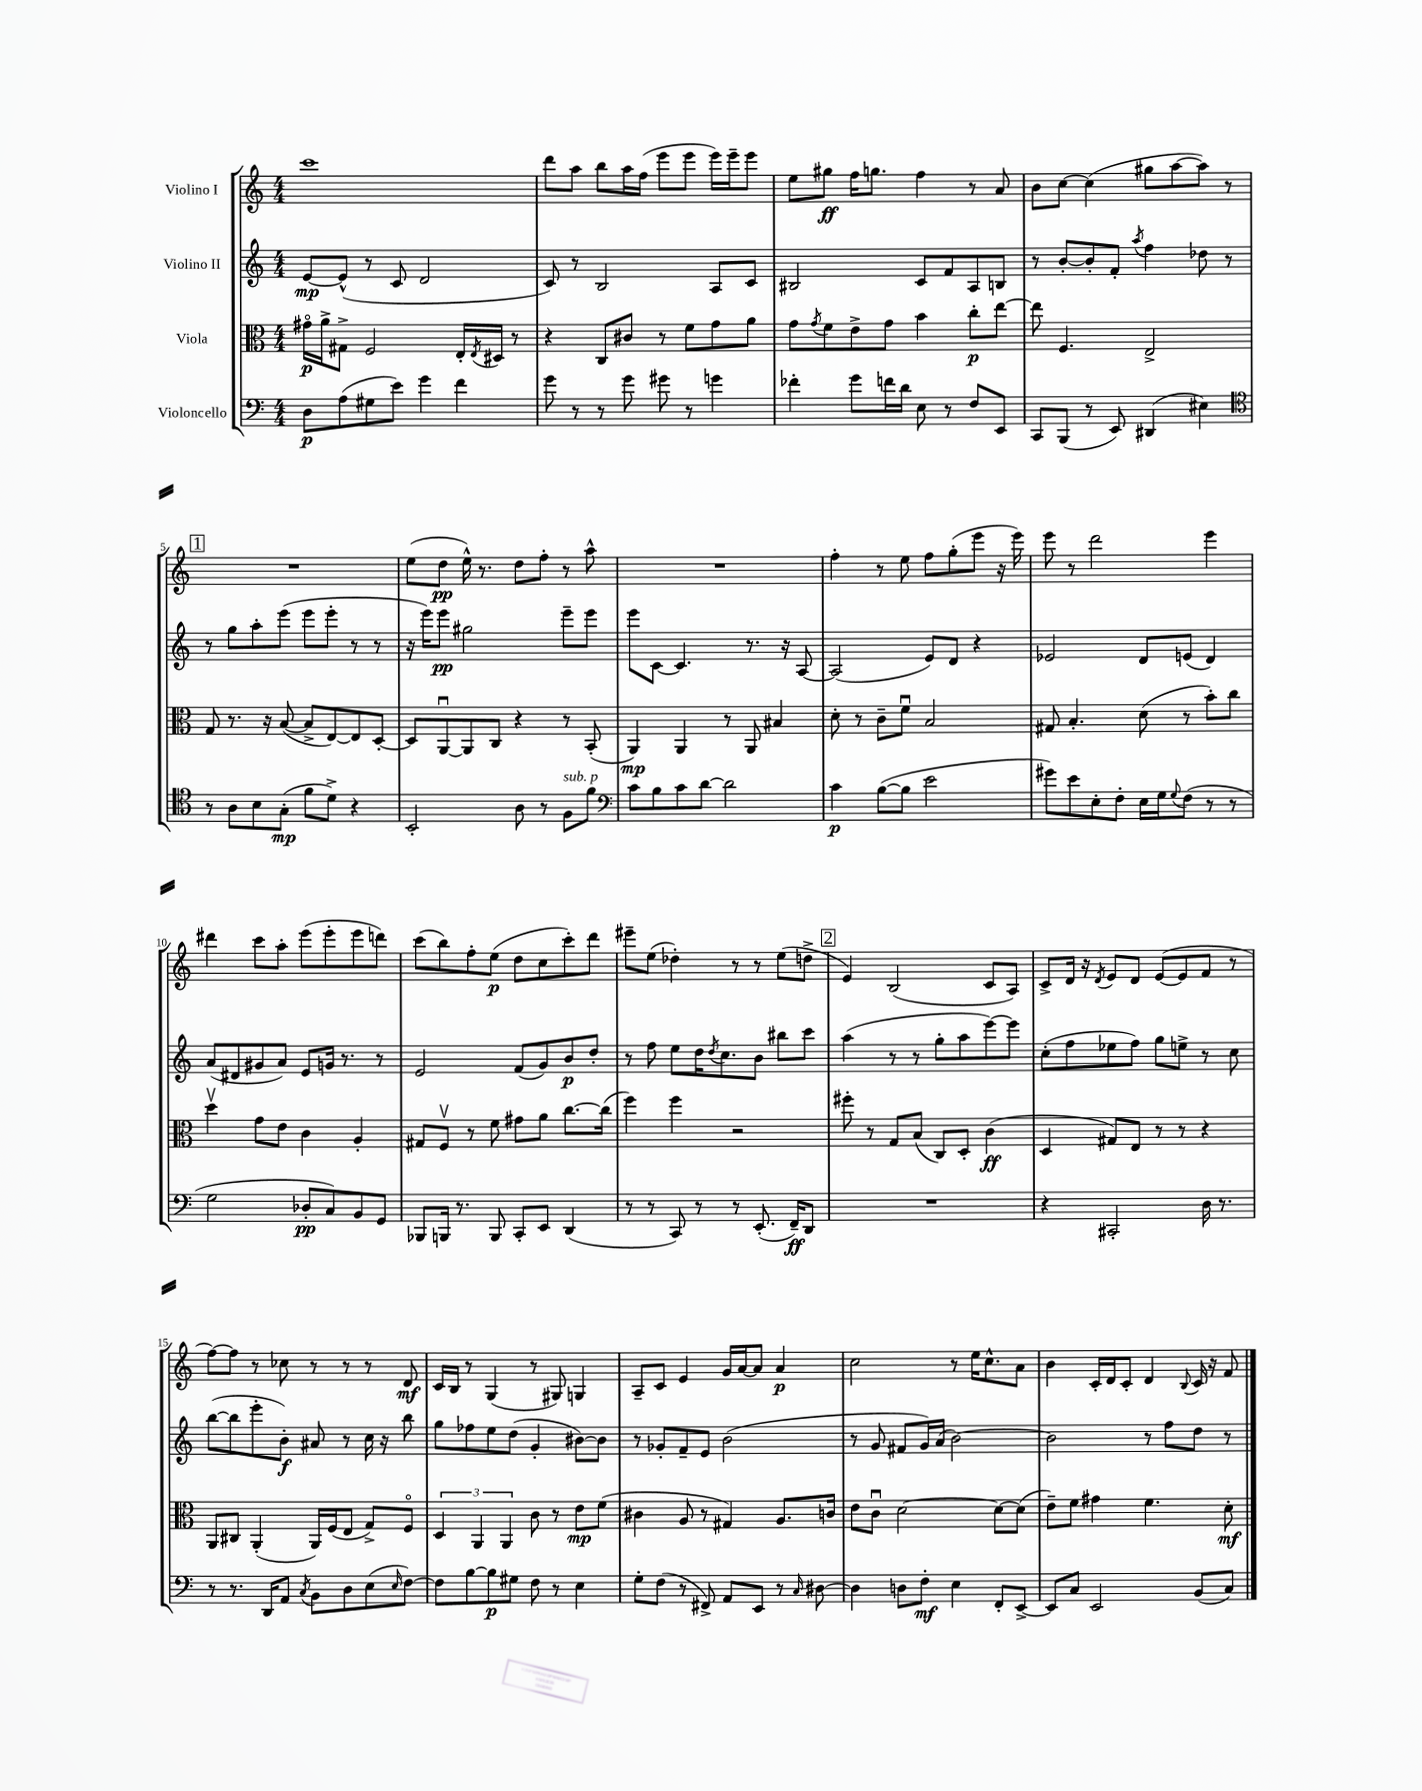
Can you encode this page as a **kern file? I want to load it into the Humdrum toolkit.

**kern	**kern	**kern	**kern
*staff4	*staff3	*staff2	*staff1
*clefF4	*clefC3	*clefG2	*clefG2
*k[]	*k[]	*k[]	*k[]
*M4/4	*M4/4	*M4/4	*M4/4
8D\L	16g#o\LL	[8e/L	1ccc
.	16a^\J	.	.
(8A\	8G#^\J	(8e^^/]J	.
8G#\	2F/	8r	.
8e\J)	.	8c/	.
4g\	.	2d/	.
4f\	16E'/LL	.	.
.	8qE/	.	.
.	16D#/JJ	.	.
.	8r	.	.
=	=	=	=
8g\	4r	8c/)	8ddd\L
8r	.	8r	8aa\J
8r	8C/L	2B/	8bb\L
8g\	8c#/J	.	16aa\L
.	.	.	(16ff\JJ
8g#\	8r	.	8eee\L
8r	8f\L	.	8eee\J
4g\	8g\	8A/L	16eee\LL)
.	.	.	16eee~\J
.	8a\J	8c/J	8eee\J
=	=	=	=
4f-'\	8g\L	2B#/	8ee\L
.	8qg/	.	.
.	8f\	.	8gg#\J
8g\L	8e^\	.	16ff\LK
.	.	.	8.gg\J
16f\L	8g\J	.	.
16d\JJ	.	.	.
8E\	4b\	8c/L	4ff\
8r	.	8f/	.
8F/L	8cc'\L	8A/	8r
8EE/J	[8ee\J	8B/J	8a/
=	=	=	=
8CC/L	8ee\]	8r	8b\L
(8BBB/J	4.F/	[8b'/L	[8cc\J
8r	.	8b'/]	(4cc\]
8EE/)	.	8f'/J	.
.	.	8qaa/	.
(4DD#/	2E^/	4ff\	8gg#\L
.	.	.	[8aa\
4E#\)	.	8dd-\	8aa\]J)
.	.	8r	8r
=	=	=	=
*clefC4	*	*	*
8r	8G/	8r	1r
8A\L	8.r	8gg\L	.
8B\	.	8aa'\	.
.	16r	.	.
(8G'\J	([8B/	(8eee\J	.
8f\L	8B^/]L	8eee\L	.
8d^\J)	[8E/)	8eee'\J	.
4r	8E/]	8r	.
.	[8D'/J	8r	.
=	=	=	=
2BB'/	8D/]L	16r	(8ee\L
.	.	16eee\LK)	.
.	[8AAu/	8eee\J	8dd\J
.	8AA/]	2gg#\	16ee^^\)
.	.	.	8.r
.	8C/J	.	.
8A\	4r	.	8dd\L
8r	.	.	8ff'\J
8F\L	8r	8eee~\L	8r
8f\J	(8BB'/	8eee\J	8aa^^\
=	=	=	=
*clefF4	*	*	*
8c\L	4AA/)	8eee\L	1r
8B\	.	[8c\J	.
8c\	4AA/	4.c/]	.
[8d\J	.	.	.
2d\]	8r	.	.
.	8AA/	8.r	.
.	4B#/	.	.
.	.	16r	.
.	.	[8A/	.
=	=	=	=
4c\	8d'\	(2A/]	4ff'\
.	8r	.	.
([8B\L	8c~\L	.	8r
8B\]J	8fu\J	.	8ee\
2e\	2B/	8e/L)	8ff\L
.	.	8d/J	(8gg'\
.	.	4r	8eee\J
.	.	.	16r
.	.	.	16eee\)
=	=	=	=
8g#\L)	8G#/	2e-/	8eee\
8e\	4.B'/	.	8r
8E'\	.	.	2ddd\
8F'\J	.	.	.
16E\LL	(8d\	8d/L	.
16G\J	.	.	.
8qqG/	.	.	.
(8F\J	8r	(8e/J	.
8r	8b'\L)	4d/)	4eee\
8r	8cc\J	.	.
=	=	=	=
2G\	4ddv\	(8a/L	4ddd#\
.	.	8d#/	.
.	8g\L	8g#/	8ccc\L
.	8e\J	8a/J)	8aa'\J
8D-'/L	4c\	8e/L	(8eee\L
8C/)	.	16g/Jk	8eee'\
.	.	8.r	.
8BB/	4A'/	.	8eee\
8GG/J	.	8r	8ddd\J)
=	=	=	=
8BBB-/L	8G#/L	2e/	(8ccc\L
16BBB/Jk	8Fv/J	.	8bb\)
8.r	.	.	.
.	8r	.	8ff'\
8BBB/	8f\	.	(8ee\J
8CC'/L	8g#\L	(8f/L	8dd\L
8EE/J	8a\J	8g/)	8cc\
(4DD/	[8.cc\L	8b/	8ccc'\)
.	.	8dd'/J	8ddd\J
.	(16cc\]Jk	.	.
=	=	=	=
8r	4ff\)	8r	8eee#~\L
8r	.	8ff\	(8ee\J
8CC/)	4ff\	8ee\L	4dd-'\)
8r	.	16dd\K	.
.	.	8qdd/	.
.	.	8.cc\	.
8r	2r	.	8r
(8.EE'/	.	8b\J	8r
.	.	8bb#\L	(8ee\L
16FF~/LK)	.	.	.
8DD/J	.	8ccc\J	8dd^\J
=	=	=	=
1r	8ff#'\	(4aa\	4e/)
.	8r	.	.
.	8G/L	8r	(2B/
.	(8B/J	8r	.
.	8C/L)	8gg'\L	.
.	8D'/J	8aa\	.
.	(4c\	[8eee\)	8c/L
.	.	8eee\]J	8A/J)
=	=	=	=
4r	4D/	(8cc'\L	8c^/L
.	.	8ff\	16d/Jk
.	.	.	16r
.	.	.	8qd/
2CC#'/	8G#/L)	8ee-\	8e/L
.	8E/J	8ff\J)	8d/J
.	8r	8gg\L	([8e/L
.	8r	8ee^\J	8e/]
16D\	4r	8r	8f/J
8.r	.	.	.
.	.	8cc\	8r
=	=	=	=
8r	8AA/L	([8bb\L	[8ff\L)
8.r	8C#/J	8bb\]	8ff\]J
.	(4AA'/	8eee'\	8r
16DD/LK	.	.	.
8AA/J	.	8b'\J)	8cc-\
8qC/	.	.	.
8BB\L	16AA/LL)	8a#/	8r
.	(16F/J	.	.
8D\	8E/J	8r	8r
(8E\	8G^/L)	16cc\	8r
.	.	16r	.
16qqE/	.	.	.
[8F\J)	8Fo/J	8bb\	8d/
=	=	=	=
8F\]L	6D/	8gg\L	16c/LL
.	.	.	16B/JJ
[8B\	.	8ff-\	8r
.	6AA/	.	.
8B\]	.	8ee\	(4G/
.	6AA/	.	.
8G#\J	.	(8dd\J	.
8F\	8c\	4g'/	8r
8r	8r	.	8G#/)
4E\	8e\L	[8b#\L)	4G/
.	(8f\J	8b#\]J	.
=	=	=	=
8G'\L	4c#\	8r	8A~/L
(8F\J	.	8g-'/L	8c/J
8r	8A/	8f~/	4e/
8FF#^/)	8r	8e/J	.
8AA/L	4G#/)	(2b\	16g/LL
.	.	.	[16a/J
8EE/J	.	.	8a/]J
8r	8.A/L	.	4a/
16qqC/	.	.	.
[8D#\	.	.	.
.	16c/Jk	.	.
=	=	=	=
4D#\]	8e\L	8r	2cc\
.	8cu\J	8g/	.
8D\L	[2d\	8f#/L	.
8F'\J	.	16g/L)	.
.	.	(16a/JJ	.
4E\	.	[2b\)	8r
.	.	.	16ee\LK
.	.	.	8.cc^^\
8FF'/L	8d\_L	.	.
[8EE^/J	(8d\]J	.	8a\J
=	=	=	=
8EE/]L	8e~\L)	2b\]	4b\
8C/J	8f\J	.	.
2EE/	4g#\	.	16c'/LL
.	.	.	16d/J
.	.	.	8c'/J
.	4.f\	8r	4d/
.	.	8ff\L	.
.	.	.	8qqB/
(8BB/L	.	8dd\J	16c/
.	.	.	16r
8C/J)	8d'\	8r	8f/
==	==	==	==
*-	*-	*-	*-
